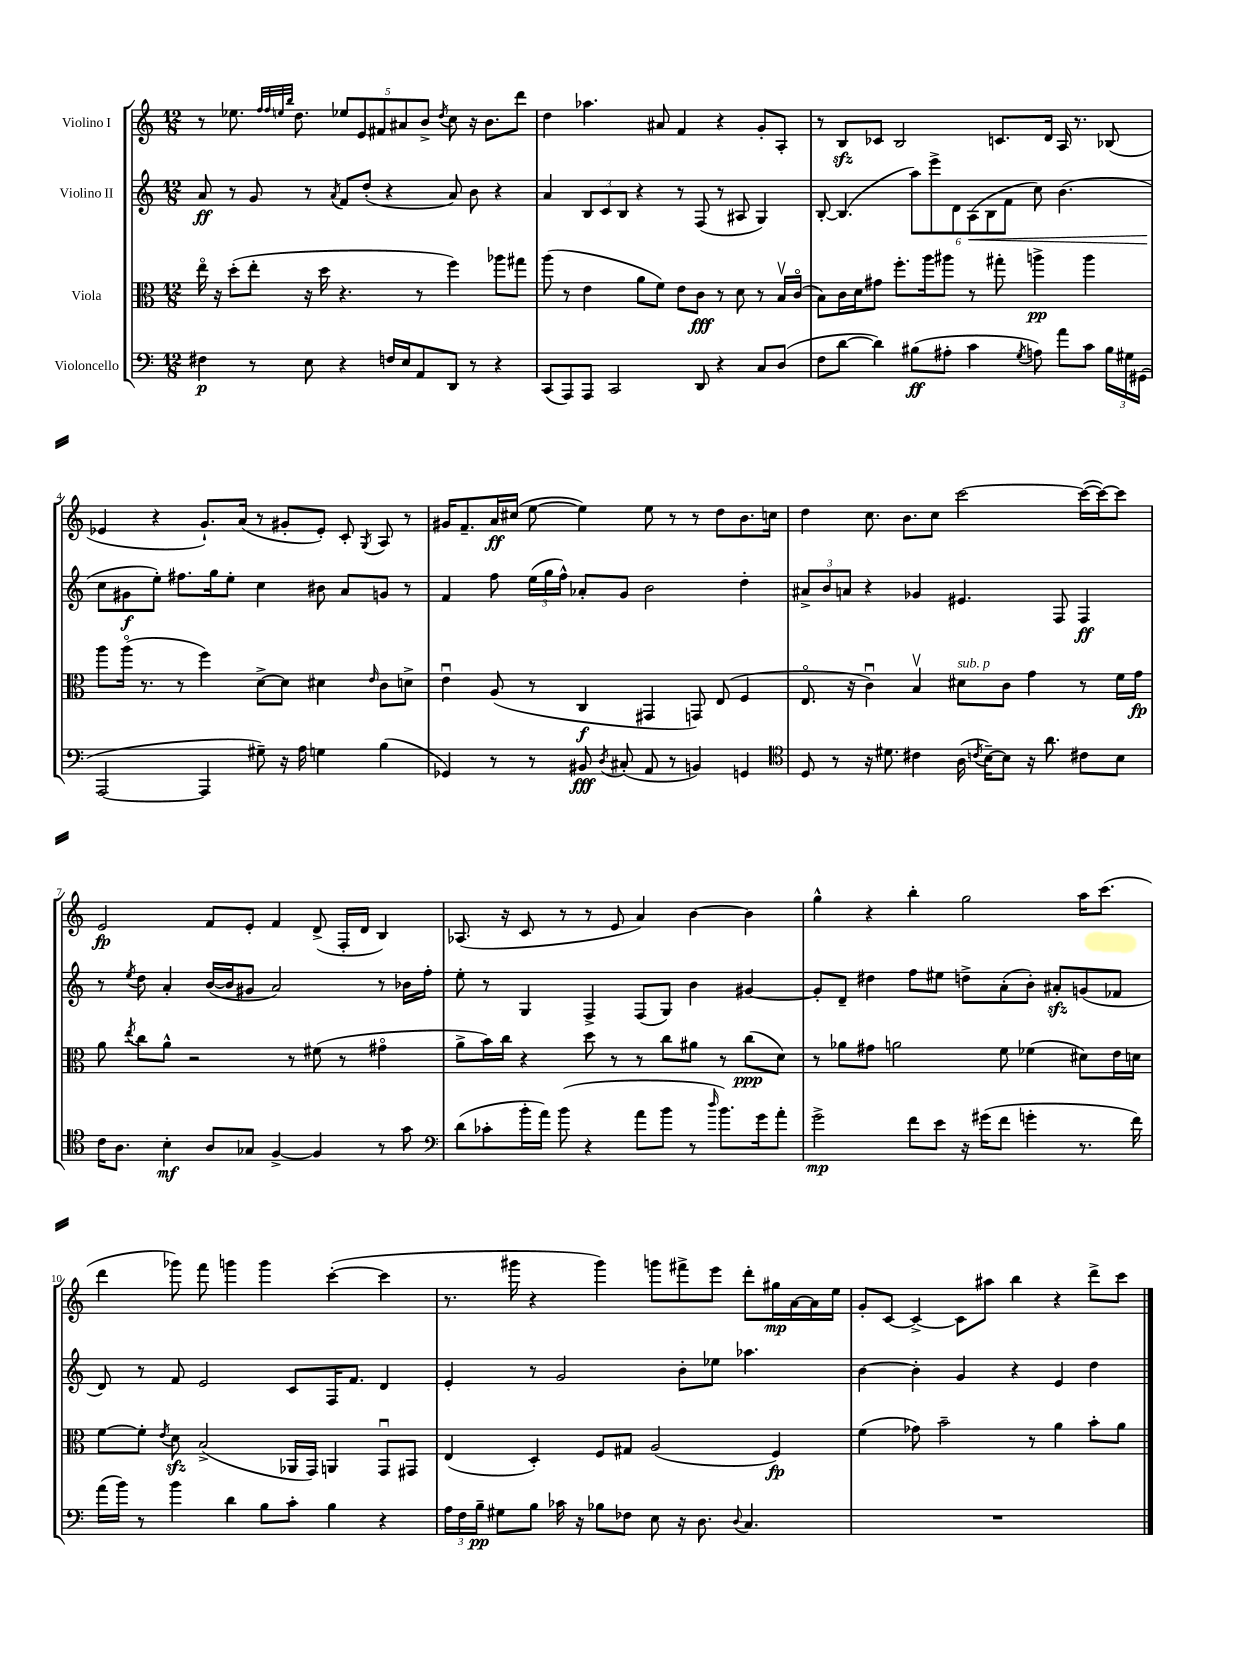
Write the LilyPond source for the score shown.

<<
\new StaffGroup <<
\new Staff = "s0" \with { instrumentName = "Violino I" } {
    \clef treble \key c \major \numericTimeSignature \time 12/8
    \autoBeamOff r8 ees''8. \grace { f''32[ f''32 e''32 b''32] } d''8. \tuplet 5/4 { ees''8[ e'8 fis'8 ais'8 b'8]-> } \acciaccatura { d''8 } c''8 r16 b'8.[ d'''8] |
    d''4 aes''4. ais'8 f'4 r4 g'8[-. a8]-. |
    r8 b8[\sfz ces'8] b2 c'8.[ d'16] a16 r8. bes8( |
    ees'4 r4 g'8.[-!) a'16]( r8 gis'8[-. ees'8]-.) c'8-. \acciaccatura { g8 } a8 r8 |
    gis'16[ f'8.-- a'16\ff cis''16]( e''8~ e''4) e''8 r8 r8 d''8[ b'8. c''16] |
    d''4 c''8. b'8.[ c''8] c'''2~ c'''16[~( c'''16~) c'''8] |
    e'2\fp f'8[ e'8]-. f'4 d'8->( f16[-. d'16] b4) |
    aes8.( r16 c'8 r8 r8 e'8 a'4) b'4~ b'4 |
    g''4-^ r4 b''4-. g''2 a''16[ c'''8.]( |
    d'''4 ges'''8) f'''8 g'''4 g'''4 c'''4~-.( c'''4 |
    r8. gis'''16 r4 gis'''4) g'''8[ fis'''8-> e'''8] d'''8[-. gis''16\mp a'16~ a'16 e''16] |
    g'8[-. c'8]~ c'4~-> c'8[ ais''8] b''4 r4 d'''8[-> c'''8] \bar "|." |
}
\new Staff = "s1" \with { instrumentName = "Violino II" } {
    \clef treble \key c \major \numericTimeSignature \time 12/8
    \autoBeamOff a'8\ff r8 g'8 r8 \acciaccatura { a'8 } f'8[ d''8]-.( r4 a'8) b'8 r4 |
    a'4 \tuplet 3/2 { b8[ c'8 b8] } r4 r8 f8( r8 ais8 g4) |
    b8~-. b4.( \tuplet 6/4 { a''8[) e'''8-> d'8 a8\<( b8 f'8] } c''8) b'4.( |
    c''8[\! gis'8\f e''8]-.) fis''8.[ g''16 e''8]-. c''4 bis'8 a'8[ g'8] r8 |
    f'4 f''8 \tuplet 3/2 { e''16[( g''16 f''16]-^) } aes'8[-. g'8] b'2 d''4-. |
    \tuplet 3/2 { ais'8[-> b'8 a'8] } r4 ges'4 eis'4. f8 f4\ff |
    r8 \acciaccatura { e''8 } d''8 a'4-. b'16[~( b'16 gis'8] a'2) r8 bes'16[ f''16]-. |
    e''8-. r8 g4 f4-> f8[( g8]) b'4 gis'4~ |
    gis'8[-. d'8]-- dis''4 f''8[ eis''8] d''8[-> a'8-.( b'8]-.) ais'8[-.\sfz g'8( fes'8] |
    d'8) r8 f'8 e'2 c'8[ f16 f'8.] d'4 |
    e'4-. r8 g'2 b'8[-. ees''8] aes''4. |
    b'4~ b'4-. g'4 r4 e'4 d''4 \bar "|." |
}
\new Staff = "s2" \with { instrumentName = "Viola" } {
    \clef alto \key c \major \numericTimeSignature \time 12/8
    \autoBeamOff e''16\flageolet r16 d''8[-.( e''8]-. r16 d''16 r4. r8 f''4) aes''8[ gis''8] |
    a''8( r8 e'4 a'8[ f'8]) e'8[ c'8]\fff r8 d'8 r8 b16[\upbow c'16]\flageolet( |
    b8[) c'16 d'16 gis'8] f''8.[-. a''16 ais''8] r8 gis''8-. a''4->\pp a''4 |
    a''8[ a''16]\flageolet( r8. r8 f''4) d'8[~-> d'8] dis'4 \grace { e'16 } c'8[ d'8]-> |
    e'4\downbow a8( r8 c4\f gis,4 g,8) e8( f4 |
    e8.\flageolet r16 c'4\downbow) b4\upbow dis'8[^\markup { \italic "sub. p" } c'8] g'4 r8 f'16[ g'16]\fp |
    a'8 \acciaccatura { e''8 } c''8[ a'8]-^ r2 r8 fis'8( r8 gis'4\flageolet |
    a'8[-> b'16) c''16] r4 d''8 r8 r8 c''8[ ais'8] r8 c''8[\ppp( d'8]) |
    r8 aes'8[ gis'8] a'2 f'8 fes'4( dis'8[) e'16 d'16] |
    f'8[~ f'8]-. \acciaccatura { e'8 } d'8\sfz b2->( aes,16[ g,16]) a,4 g,8[\downbow gis,8] |
    e4( d4-.) f8[ gis8] a2( f4\fp) |
    f'4( ges'8) b'2-- r8 a'4 b'8[-. a'8] \bar "|." |
}
\new Staff = "s3" \with { instrumentName = "Violoncello" } {
    \clef bass \key c \major \numericTimeSignature \time 12/8
    \autoBeamOff fis4\p r8 e8 r4 f16[ e16 a,8 d,8] r8 r4 |
    c,8[( a,,8) a,,8] c,2 d,8 r4 c8[ d8]( |
    f8[ d'8]~ d'4) bis8[\ff( ais8]-. c'4 \acciaccatura { g8 } a8) a'8[ c'8] \tuplet 3/2 { bis16[ gis16 gis,16]( } |
    a,,2~ a,,4 gis8--) r16 a16 g4 b4( |
    ges,4) r8 r8 bis,8\fff \acciaccatura { d8 } cis8-.( a,8 r8 b,4) g,4 |
    \clef tenor d8 r8 r16 dis'8. cis'4 a16( \acciaccatura { c'8 } b16[~--) b8] r16 a'8. cis'8[ b8] |
    c'16[ a8.] b4-.\mf a8[ ges8] f4~-> f4 r8 g'8 |
    \clef bass d'8[( ces'8-. b'16-. a'16]) b'8( r4 a'8[ b'8] r8 \grace { d''16 } b'8.[) g'16 a'8]-. |
    g'2->\mp f'8[ e'8] r16 gis'16[( f'8] g'4-. r8. f'16) |
    a'16[( b'16]) r8 b'4 d'4 b8[ c'8]-. b4 r4 |
    \tuplet 3/2 { a16[ f16 b16]--\pp } gis8[ b8] ces'16 r16 bes8[ fes8] e8 r16 d8. \appoggiatura { d8 } c4. |
    R1. \bar "|." |
}
>>
>>
